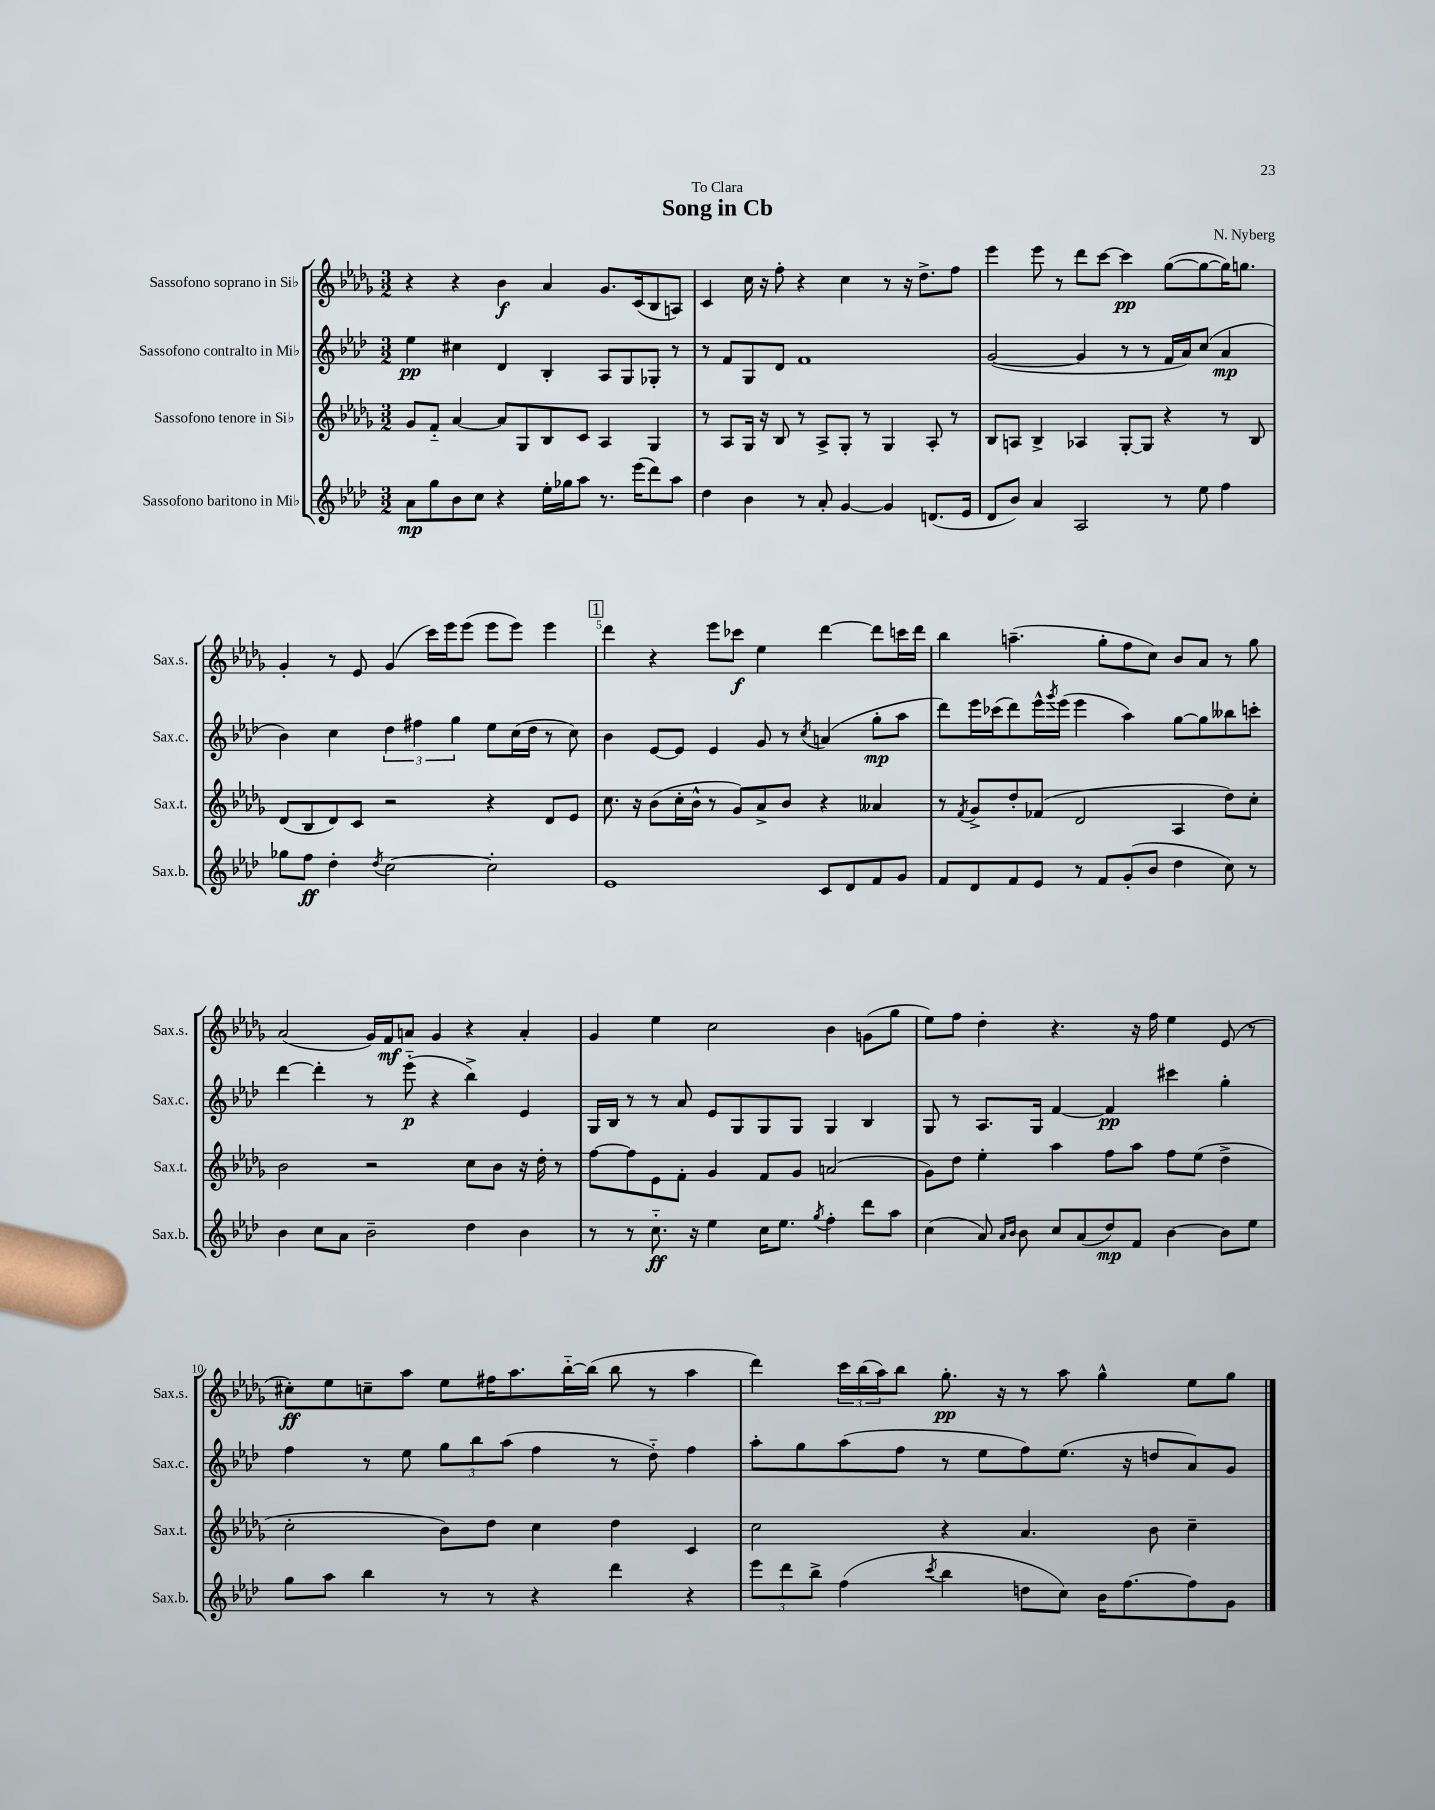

**kern	**dynam	**kern	**kern	**dynam	**kern	**dynam
*part4	*part4	*part3	*part2	*part2	*part1	*part1
*staff4	*staff4	*staff3	*staff2	*staff2	*staff1	*staff1
*I"Sassofono baritono in Mi♭	*	*I"Sassofono tenore in Si♭	*I"Sassofono contralto in Mi♭	*	*I"Sassofono soprano in Si♭	*
*I'Sax.b.	*	*I'Sax.t.	*I'Sax.c.	*	*I'Sax.s.	*
*clefG2	*	*clefG2	*clefG2	*	*clefG2	*
*k[b-e-a-d-]	*	*k[b-e-a-d-g-]	*k[b-e-a-d-]	*	*k[b-e-a-d-g-]	*
*M3/2	*	*M3/2	*M3/2	*	*M3/2	*
=1	=1	=1	=1	=1	=1	=1
8a-\L	mp	8g-/L	4ee-\	pp	4r	.
8gg\	.	8f/J	.	.	.	.
8b-\	.	[4a-/	4cc#X\	.	4r	.
8cc\J	.	.	.	.	.	.
4r	.	8a-/L]	4d-/	.	4b-\	f
.	.	8G-/	.	.	.	.
16ee-'\LL	.	8B-/	4B-'/	.	4a-/	.
16gg-X\J	.	.	.	.	.	.
8aa-\J	.	8c/J	.	.	.	.
8.r	.	4A-/	8A-/L	.	8.g-/L	.
.	.	.	8G/	.	.	.
(16eee-\KL	.	.	.	.	(16c/k	.
8ddd-\)	.	4G-/	8G-X'/J	.	8B-/	.
8aa-\J	.	.	8r	.	8An/J)	.
=2	=2	=2	=2	=2	=2	=2
4dd-\	.	8r	8r	.	4c/	.
.	.	8A-/L	8f/L	.	.	.
4b-\	.	16G-/Jk	8G/	.	16cc\	.
.	.	16r	.	.	16r	.
.	.	8B-/	8d-/J	.	8ff'\	.
8r	.	8r	1f	.	4r	.
8a-'/	.	8A-^/L	.	.	.	.
[4g/	.	8G-'/J	.	.	4cc\	.
.	.	8r	.	.	.	.
4g/]	.	4G-/	.	.	8r	.
.	.	.	.	.	16r	.
.	.	.	.	.	8.dd-^\L	.
(8.dn/L	.	8A-'/	.	.	.	.
.	.	8r	.	.	8ff\J	.
16e-/Jk	.	.	.	.	.	.
=3	=3	=3	=3	=3	=3	=3
8d-/L	.	8B-/L	([2g/	.	4eee-\	.
8b-/J)	.	8An/J	.	.	.	.
4a-/	.	4B-^/	.	.	8eee-\	.
.	.	.	.	.	8r	.
2A-/	.	4A-X/	4g/]	.	8ddd-\L	.
.	.	.	.	.	[8ccc\J	.
.	.	[8G-'/L	8r	.	4ccc\]	pp
.	.	8G-/J]	8r	.	.	.
8r	.	4r	16f/LL	.	([8gg-\L	.
.	.	.	16a-/J)	.	.	.
8ee-\	.	.	(8cc/J	.	8gg-\_	.
4ff\	.	8r	4a-/	mp	16gg-\K])	.
.	.	.	.	.	8.ggn\J	.
.	.	8B-/	.	.	.	.
!!LO:LB:g=z
=4	=4	=4	=4	=4	=4	=4
8gg-X\L	.	(8d-/L	4b-\)	.	4g-'/	.
8ff\J	ff	8B-/	.	.	.	.
4dd-'\	.	8d-/)	4cc\	.	8r	.
.	.	8c/J	.	.	8e-/	.
8qdd-/	.	.	.	.	.	.
[2cc\	.	2r	6dd-\	.	(4g-/	.
.	.	.	6ff#X\	.	.	.
.	.	.	.	.	16ccc\LL)	.
.	.	.	.	.	16eee-\J	.
.	.	.	6gg\	.	.	.
.	.	.	.	.	(8eee-\J	.
2cc'\]	.	4r	8ee-\L	.	8eee-\L	.
.	.	.	(16cc\L	.	8eee-\J)	.
.	.	.	16dd-\JJ	.	.	.
.	.	8d-/L	8r	.	4eee-\	.
.	.	8e-/J	8cc\)	.	.	.
!!LO:REH:place=s1:t=1
=5	=5	=5	=5	=5	=5	=5
1e-	.	8.cc\	4b-\	.	4ddd-\	.
.	.	16r	.	.	.	.
.	.	(8b-\L	[8e-/L	.	4r	.
.	.	16cc'\L	8e-/J]	.	.	.
.	.	16b-^^\JJ	.	.	.	.
.	.	8r	4e-/	.	8eee-\L	.
.	.	8g-/L)	.	.	8ccc-X\J	f
.	.	8a-^/	8g/	.	4ee-\	.
.	.	8b-/J	8r	.	.	.
.	.	.	8qcc/	.	.	.
8c/L	.	4r	(4an/	.	[4ddd-\	.
8d-/	.	.	.	.	.	.
8f/	.	4a--X/	8gg'\L	mp	8ddd-\L]	.
8g/J	.	.	8aa-\J	.	16cccn\L	.
.	.	.	.	.	16ddd-\JJ	.
=6	=6	=6	=6	=6	=6	=6
8f/L	.	8r	8ddd-\L)	.	4bb-\	.
.	.	8qf/	.	.	.	.
8d-/	.	8g-^/L	16eee-\L	.	.	.
.	.	.	(16ccc-X\J	.	.	.
8f/	.	8dd-'/	8ddd-\)	.	(4.aan~\	.
8e-/J	.	(8f-X/J	16eee-^^\L	.	.	.
.	.	.	8qggg/	.	.	.
.	.	.	(16eee-\JJ	.	.	.
8r	.	2d-/	4eee-\	.	.	.
8f/L	.	.	.	.	8gg-'\L	.
(8g'/	.	.	4aa-\)	.	8ff\	.
8b-/J	.	.	.	.	8cc\J)	.
4dd-\	.	4A-/	[8gg\L	.	8b-/L	.
.	.	.	8gg\]	.	8a-/J	.
8cc\)	.	8dd-\L)	8bb--X\	.	8r	.
8r	.	8cc'\J	8cccn'\J	.	8gg-\	.
!!LO:LB:g=z
=7	=7	=7	=7	=7	=7	=7
4b-\	.	2b-\	[4ddd-\	.	(2a-/	.
8cc\L	.	.	4ddd-'\]	.	.	.
8a-\J	.	.	.	.	.	.
2b-~\	.	2r	8r	.	16g-/LL)	.
.	.	.	.	.	16f/J	mf
.	.	.	(8eee-\	p	8an/J	.
.	.	.	4r	.	4g-/	.
4dd-\	.	8cc\L	4bb-^\)	.	4r	.
.	.	8b-\J	.	.	.	.
4b-\	.	16r	4e-/	.	4a'/	.
.	.	16dd-'\	.	.	.	.
.	.	8r	.	.	.	.
=8	=8	=8	=8	=8	=8	=8
8r	.	[8ff\L	16G/LL	.	4g-/	.
.	.	.	16B-/JJ	.	.	.
8r	.	8ff\]	8r	.	.	.
8.cc\	ff	8e-\	8r	.	4ee-\	.
.	.	8f'\J	8a-/	.	.	.
16r	.	.	.	.	.	.
4ee-\	.	4g-/	8e-/L	.	2cc\	.
.	.	.	8G/	.	.	.
16cc\KL	.	8f/L	8G/	.	.	.
8.ee-\J	.	.	.	.	.	.
.	.	8g-/J	8G/J	.	.	.
8qgg/	.	.	.	.	.	.
4ff'\	.	(2an/	4G/	.	4b-\	.
8ddd-\L	.	.	4B-/	.	(8gn\L	.
8aa-\J	.	.	.	.	8gg-\J	.
=9	=9	=9	=9	=9	=9	=9
(4cc\	.	8g-\L)	8G/	.	8ee-\L)	.
.	.	8dd-\J	8r	.	8ff\J	.
8a-/)	.	4ee-'\	8.A-/L	.	4dd-'\	.
16qqa-/LL	.	.	.	.	.	.
16qqb-/JJ	.	.	.	.	.	.
8b-\	.	.	.	.	.	.
.	.	.	16G/Jk	.	.	.
8cc/L	.	4aa-\	[4f/	.	4.r	.
(8a-/	.	.	.	.	.	.
8dd-/)	mp	8ff\L	4f/]	pp	.	.
8f/J	.	8aa-\J	.	.	16r	.
.	.	.	.	.	16ff\	.
[4b-\	.	8ff\L	4ccc#X\	.	4ee-\	.
.	.	(8ee-\J	.	.	.	.
8b-\L]	.	4dd-^\	4gg'\	.	(8e-/	.
8ee-\J	.	.	.	.	8r	.
!!LO:LB:g=z
=10	=10	=10	=10	=10	=10	=10
8gg\L	.	2cc'\	4ff\	.	8cc#X'\L)	ff
8aa-\J	.	.	.	.	8ee-\	.
4bb-\	.	.	8r	.	8ccn~\	.
.	.	.	8ee-\	.	8aa-\J	.
8r	.	8b-\L)	12gg\L	.	8ee-\L	.
.	.	.	12bb-\	.	.	.
8r	.	8dd-\J	.	.	16ff#X\K	.
.	.	.	(12aa-\J	.	.	.
.	.	.	.	.	8.aa-\	.
4r	.	4cc\	4ff\	.	.	.
.	.	.	.	.	[16bb-\L	.
.	.	.	.	.	(16bb-\JJ]	.
4ddd-\	.	4dd-\	8r	.	8bb-\	.
.	.	.	8dd-\)	.	8r	.
4r	.	4c/	4ff\	.	4aa-\	.
=11	=11	=11	=11	=11	=11	=11
12eee-\L	.	2cc\	8aa-'\L	.	4ddd-\)	.
12ddd-\	.	.	.	.	.	.
.	.	.	8gg\	.	.	.
12bb-^\J	.	.	.	.	.	.
(4ff\	.	.	(8aa-\	.	24ccc\LL	.
.	.	.	.	.	(24bb-\	.
.	.	.	.	.	24aa-\J)	.
.	.	.	8ff\J	.	8bb-\J	.
8qccc/	.	.	.	.	.	.
4bb-\	.	4r	8r	.	8.gg-'\	pp
.	.	.	8ee-\L	.	.	.
.	.	.	.	.	16r	.
8ddn\L	.	4.a-/	8ff\)	.	8r	.
8cc\J)	.	.	(8.ee-\J	.	8aa-\	.
16b-\KL	.	.	.	.	4gg-^^\	.
[8.ff\	.	.	16r	.	.	.
.	.	8b-\	8ddn/L	.	.	.
8ff\]	.	4cc~\	8a-/)	.	8ee-\L	.
8g\J	.	.	8g/J	.	8gg-\J	.
==	==	==	==	==	==	==
*-	*-	*-	*-	*-	*-	*-
